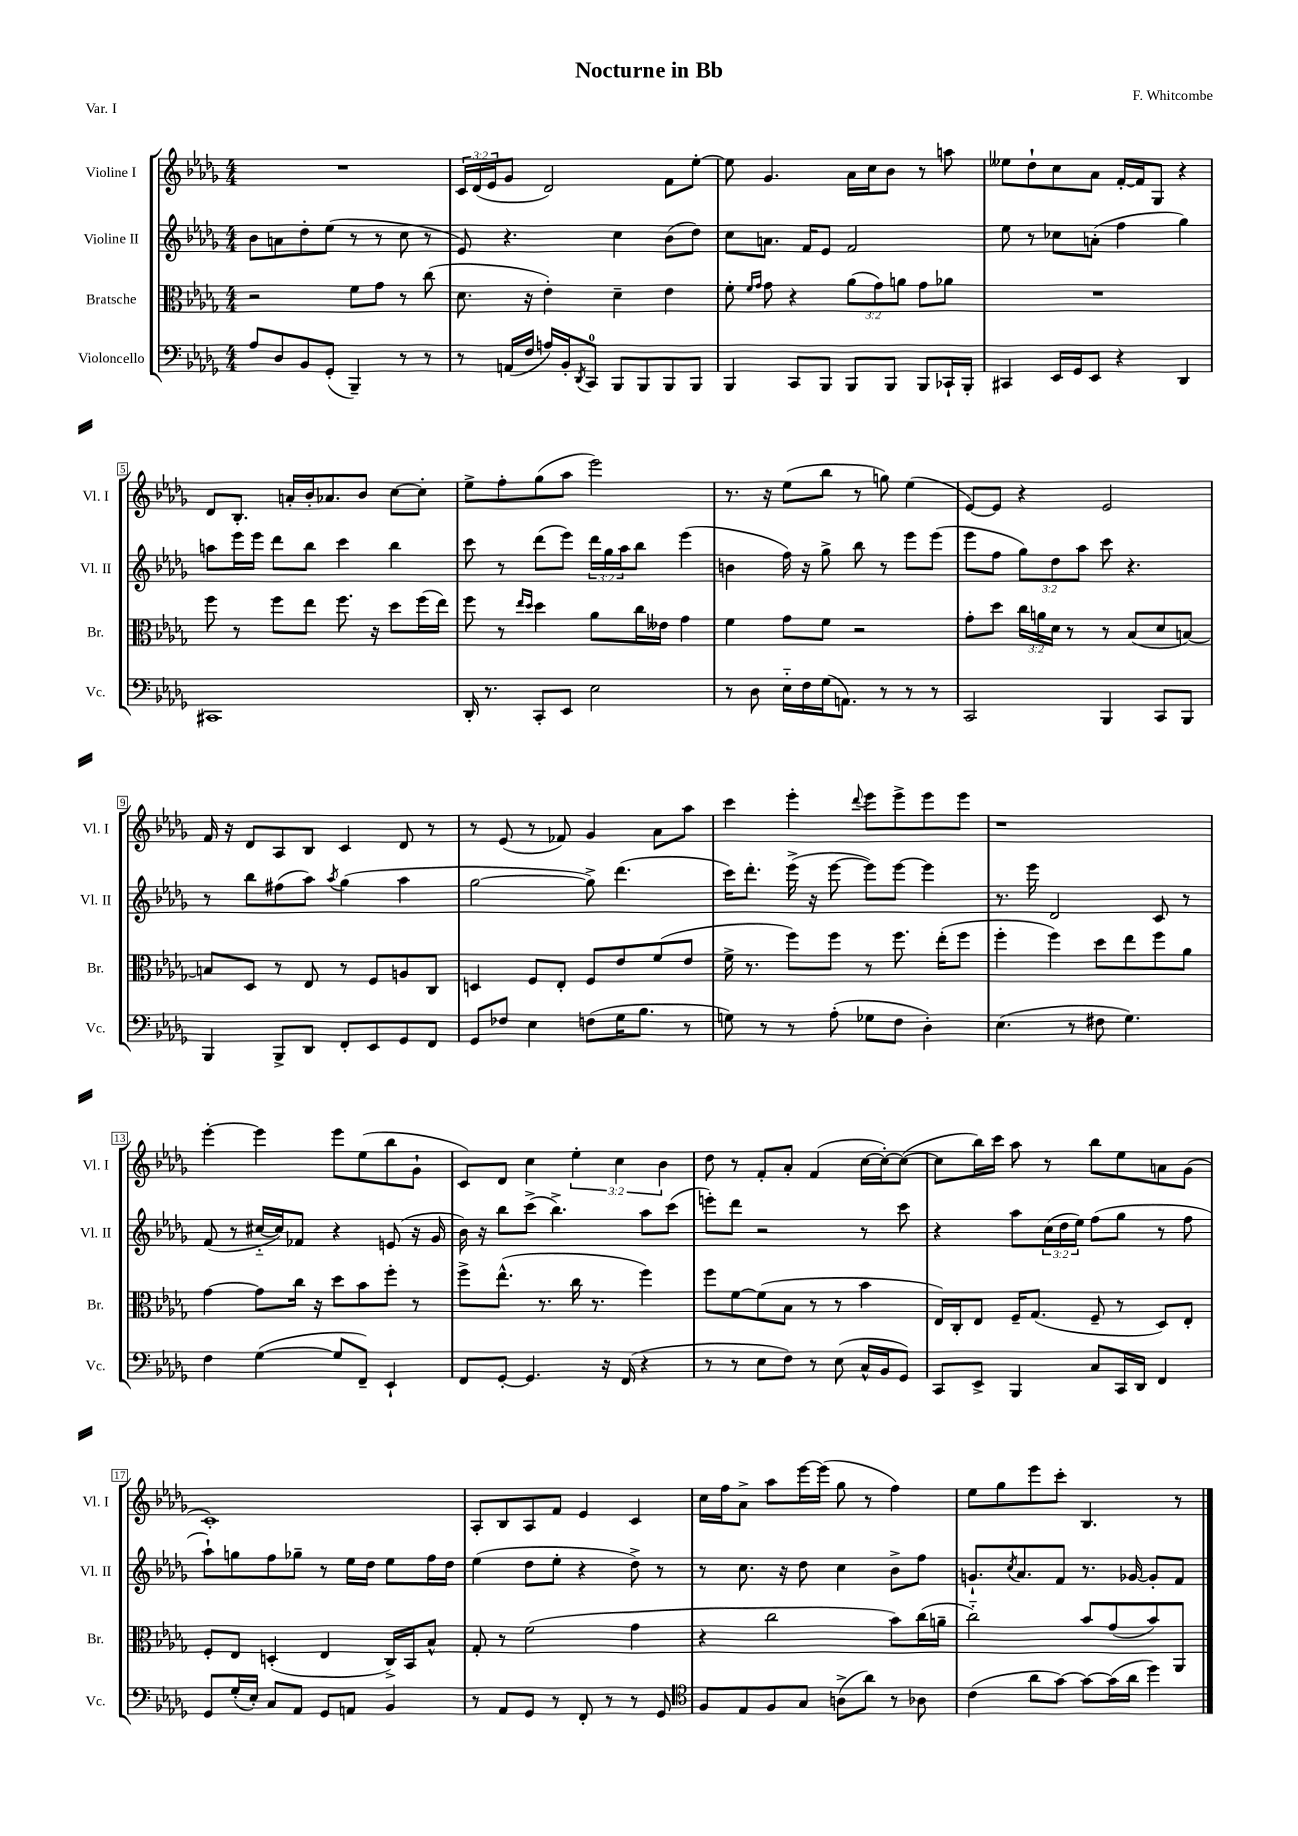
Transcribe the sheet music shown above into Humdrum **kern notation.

**kern	**kern	**kern	**kern
*staff4	*staff3	*staff2	*staff1
*clefF4	*clefC3	*clefG2	*clefG2
*k[b-e-a-d-g-]	*k[b-e-a-d-g-]	*k[b-e-a-d-g-]	*k[b-e-a-d-g-]
*M4/4	*M4/4	*M4/4	*M4/4
8A-	2r	8b-	1r
8D-	.	8a	.
8BB-	.	8dd-'	.
(8GG-'	.	(8ee-	.
4BBB-~)	8f	8r	.
.	8g-	8r	.
8r	8r	8cc	.
8r	(8cc	8r	.
=	=	=	=
8r	8.d-	8e-)	24c
.	.	.	(24d-
.	.	.	24e-
(16AA	.	4.r	8g-
16F	16r	.	.
16A)	4e-')	.	2d-)
16BB-'	.	.	.
8qDD-	.	.	.
8CC	.	.	.
8BBB-	4d-~	4cc	.
8BBB-	.	.	.
8BBB-	4e-	(8b-	8f
8BBB-	.	8dd-)	[8ee-'
=	=	=	=
4BBB-	8f'	8cc	8ee-]
.	16qqf	.	.
.	16qqg-	.	.
.	8g-	8.a	4.g-
8CC	4r	.	.
.	.	16f	.
8BBB-	.	8e-	.
8BBB-	(12a-	2f	16a-
.	.	.	16cc
.	12g-)	.	.
8BBB-	.	.	8b-
.	12a	.	.
8BBB-	8g-	.	8r
16CC-`	8a-	.	8aa
16BBB-'	.	.	.
=	=	=	=
4CC#	1r	8ee-	8ee--
.	.	8r	8dd-`
16EE-	.	8cc-	8cc
16GG-	.	.	.
8EE-	.	(8a'	8a-
4r	.	4ff	[16f'
.	.	.	16f]
.	.	.	8G-
4DD-	.	4gg-)	4r
=	=	=	=
1CC#	8ff	8aa	8d-
.	8r	16eee-	8.B-'
.	.	16eee-	.
.	8ff	8ddd-	.
.	.	.	16a'
.	8ee-	8bb-	16b-'
.	.	.	8.a-
.	8.ff	4ccc	.
.	.	.	8b-
.	16r	.	.
.	8dd-	4bb-	[8cc
.	(16ff	.	8cc']
.	16ee-)	.	.
=	=	=	=
16DD-'	8ff	8ccc	8ee-^
8.r	.	.	.
.	8r	8r	8ff'
.	16qqee-	.	.
.	16qqdd-	.	.
8CC'	4dd-	(8ddd-	(8gg-
8EE-	.	8eee-)	8aa-
2E-	8a-	24ddd-	2eee-)
.	.	24gg-	.
.	.	24aa-	.
.	16cc	8bb-	.
.	16e--	.	.
.	4g-	(4eee-	.
=	=	=	=
8r	4f	4b	8.r
8D-	.	.	.
.	.	.	16r
16E-'~	8g-	16ff)	(8ee-
16F	.	16r	.
(16G-	8f	8gg-^	8bb-
8.AA)	.	.	.
.	2r	8bb-	8r
8r	.	8r	8gg)
8r	.	8eee-	(4ee-
8r	.	(8eee-	.
=	=	=	=
2CC	8g-'	8eee-	[8e-)
.	8dd-	8ff	8e-]
.	24cc	12gg-)	4r
.	24a	.	.
.	24d-	12dd-	.
.	8r	.	.
.	.	12aa-	.
4BBB-	8r	8ccc	2e-
.	(8B-	4.r	.
8CC	8d-	.	.
8BBB-	[8B)	.	.
=	=	=	=
4BBB-	8B]	8r	16f
.	.	.	16r
.	8D-	8bb-	8d-
8BBB-^	8r	(8ff#	8A-
8DD-	8E-	8aa-)	8B-
.	.	8qaa-	.
8FF'	8r	(4gg-	4c
8EE-	8F	.	.
8GG-	8A	4aa-	8d-
8FF	8C	.	8r
=	=	=	=
8GG-	4D	[2gg-	8r
8F-	.	.	(8e-
4E-	8F	.	8r
.	8E-'	.	8f-)
(8F	8F	8gg-^])	4g-
16G-	8e-	(4.ddd-	.
8.B-	.	.	.
.	(8f	.	8a-
8r	8e-	.	8aa-
=	=	=	=
8G)	16f^	16ccc)	4ccc
.	8.r	8.ddd-'	.
8r	.	.	.
8r	8ff)	(16eee-^	4eee-'
.	.	16r	.
(8A-'	8ff	[8eee-	.
.	.	.	8qqddd-
8G-	8r	8eee-])	8eee-
8F	8.ff	[8eee-	8eee-^
4D-')	.	4eee-]	8eee-
.	(16ee-'	.	.
.	8ff	.	8eee-
=	=	=	=
(4.E-	4ff'	8.r	1r
.	.	16eee-	.
.	4ff)	2d-	.
8r	.	.	.
8F#	8dd-	.	.
4.G-)	8ee-	.	.
.	8ff	8c	.
.	8a-	8r	.
=	=	=	=
4F	[4g-	(8f	[4eee-'
.	.	8r	.
([4G-	8g-]	[16cc#'~	4eee-]
.	.	16cc#])	.
.	16cc	8f-	.
.	16r	.	.
8G-]	8dd-	4r	8eee-
8FF~)	8b-	.	(8ee-
4EE-`	8ff'	(8e	8bb-
.	8r	16r	8g-`
.	.	16g-	.
=	=	=	=
8FF	8ff^	16b-)	8c)
.	.	16r	.
[8GG-'	(8.ee-^^	8bb-	8d-
4.GG-]	.	(8ccc^	4cc
.	8.r	.	.
.	.	4.bb-^)	.
.	16cc	.	6ee-'
.	8.r	.	.
16r	.	.	.
.	.	.	6cc
(16FF	.	.	.
4r	4ff)	8aa-	.
.	.	.	6b-
.	.	(8ccc	.
=	=	=	=
8r	8ff	8eee')	8dd-
8r	[8f	8ddd-	8r
8E-	(8f]	2r	8f'
8F)	8B-	.	8a-'
8r	8r	.	(4f
(8E-	8r	.	.
16C^^	4b-	8r	[16cc
16BB-	.	.	16cc'_)
8GG-)	.	8ccc	(8cc_
=	=	=	=
8CC	16E-)	4r	8cc]
.	16C'	.	.
8EE-^	8E-	.	16bb-)
.	.	.	16ccc
4BBB-	16F~	8aa-	8aa-
.	(8.G-	.	.
.	.	(24cc	8r
.	.	24dd-	.
.	.	24ee-)	.
8C	8F~	(8ff	8bb-
16CC	8r	8gg-	8ee-
16DD-	.	.	.
4FF	8D-)	8r	8a
.	8E-'	8ff	(8g-
=	=	=	=
8GG-	8F'	8aa-`)	1c')
(16G-'	8E-	8gg	.
16E-')	.	.	.
8C	(4D'	8ff	.
8AA-	.	8gg-~	.
8GG-	4E-	8r	.
8AA	.	16ee-	.
.	.	16dd-	.
4BB-	16C^)	8ee-	.
.	16BB-	.	.
.	8B-^^	16ff	.
.	.	16dd-	.
=	=	=	=
8r	8G-'	(4ee-	8A-'
8AA-	8r	.	8B-
8GG-	(2f	8dd-	8A-
8r	.	8ee-'	8f
8FF'	.	4r	4e-
8r	.	.	.
8r	4g-	8dd-^)	4c
8GG-	.	8r	.
=	=	=	=
*clefC4	*	*	*
8F	4r	8r	16cc
.	.	.	16ff
8E-	.	8.cc	8a-^
8F	2cc	.	8aa-
.	.	16r	.
8G-	.	8dd-	[16eee-
.	.	.	(16eee-]
(8A^	.	4cc	8gg-
8a-)	.	.	8r
8r	8b-)	8b-^	4ff)
8A-	(16cc	8ff	.
.	16a~	.	.
=	=	=	=
(4c	2cc'~)	8.g`	8ee-
.	.	.	8gg-
.	.	8qcc	.
.	.	8.a-	.
8a-	.	.	8eee-
[8g-)	.	8f	8ccc'
8g-_	8b-	8.r	4.B-
(16g-]	(8g-	.	.
16a-	.	[16g-	.
4dd-)	8b-)	8g-']	.
.	8AA-	8f	8r
==	==	==	==
*-	*-	*-	*-
